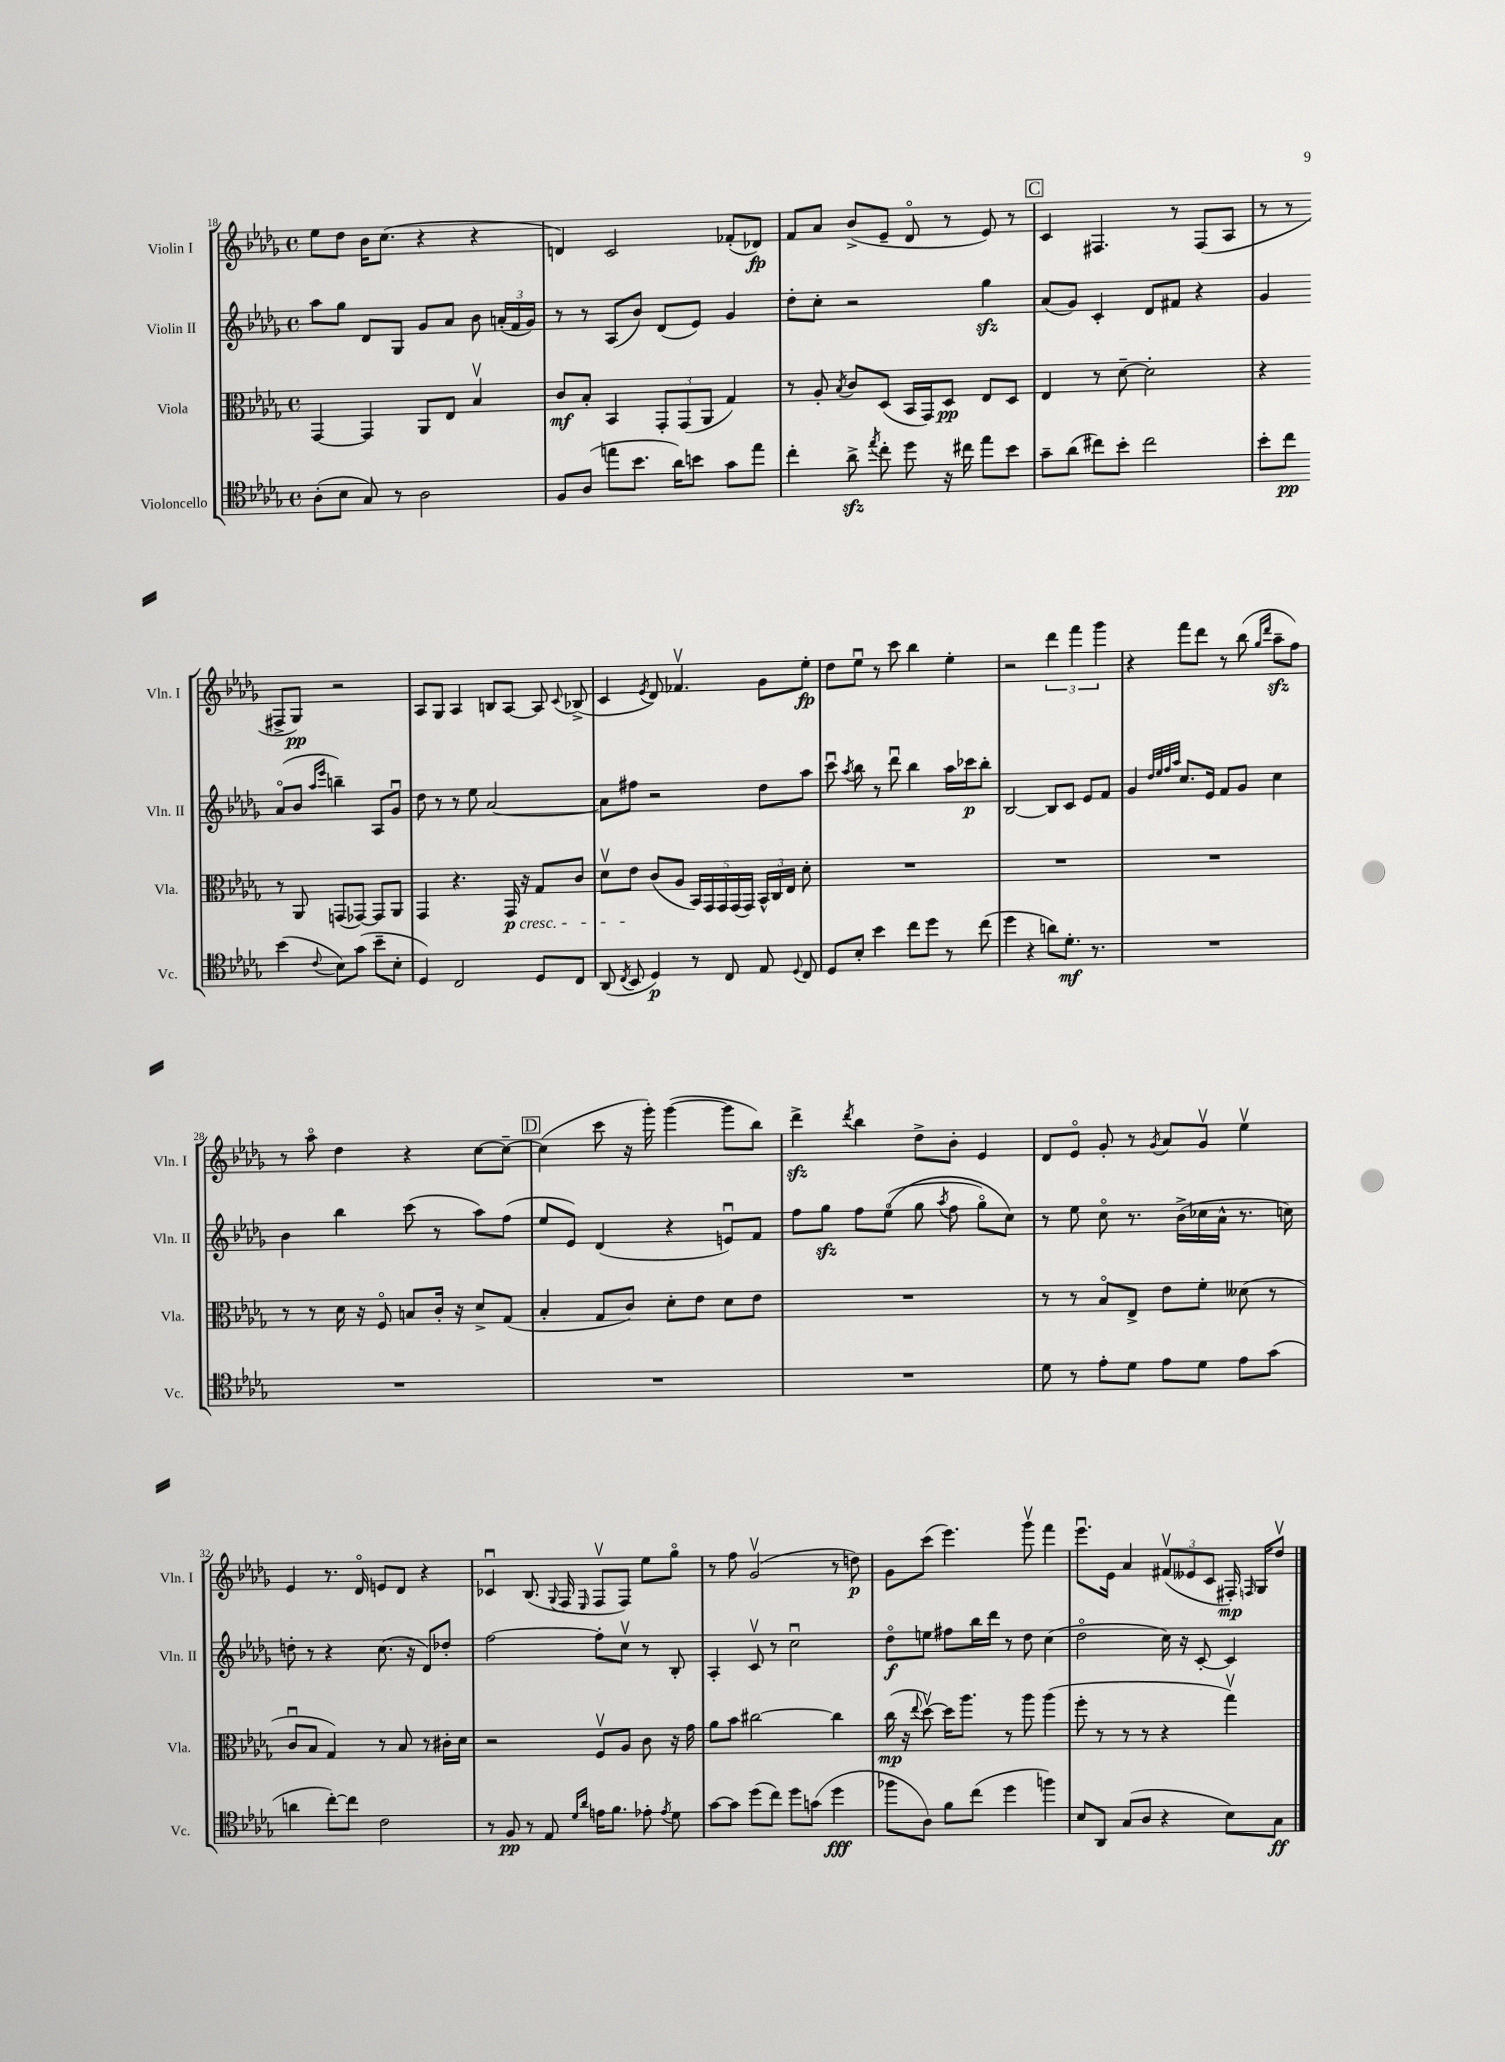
<<
\new StaffGroup <<
\new Staff = "s0" \with { instrumentName = "Violin I" shortInstrumentName = "Vln. I" } {
    \clef treble \key des \major \defaultTimeSignature \time 4/4
    \autoBeamOff ees''8[ des''8] bes'16[ c''8.]( r4 r4 |
    d'4) c'2 fes'8[-.( des'8]\fp) |
    f'8[ aes'8] bes'8[->( ees'8]-- des'8\flageolet r8 ees'8) r8 |
    \mark \markup { \box "C" } c'4 fis4. r8 fis8[( aes8] |
    r8 r8 fis8[-> ges8]\pp) r2 |
    aes8[ ges8] aes4 b8[ aes8]~ aes8 \appoggiatura { c'8 } bes8->( |
    c'4 \acciaccatura { ees'8 } des'8) fes'4.\upbow ges'8[ ees''8]-.\fp |
    des''8[ ees''8]\downbow r8 c'''8 bes''4 ees''4-. |
    r2 \tuplet 3/2 { des'''4 f'''4 ges'''4 } |
    r4 f'''8[ des'''8] r8 bes''8( \grace { ges''16[ des'''16] } aes''8[--\sfz f''8]) |
    r8 aes''8\flageolet des''4 r4 c''8[~ c''8]~-- |
    \mark \markup { \box "D" } c''4( c'''8 r16 ges'''16-.) ges'''4~( ges'''8[ bes''8]) |
    des'''4->\sfz \acciaccatura { des'''8 } bes''4 des''8[-> bes'8]-. ees'4 |
    des'8[ ees'8]\flageolet ges'8-. r8 \acciaccatura { ges'8 } aes'8[ ges'8]\upbow ees''4\upbow |
    ees'4 r8. des'16\flageolet e'8[ des'8] r4 |
    ces'4\downbow bes8.( \appoggiatura { ges8 } f16 \grace { ees16 } f8[\upbow f8]) ees''8[ ges''8]\flageolet |
    r8 f''8 ges'2\upbow( r8 d''8\p) |
    ges'8[ c'''8]( ees'''4.) ges'''8\upbow f'''4 |
    ees'''8.[\downbow ees'16] aes'4 \tuplet 3/2 { fis'8[\upbow( eeses'8 c'8] } fis16-.\mp) \grace { f16 } ges16[ des''8]\upbow \bar "|." |
}
\new Staff = "s1" \with { instrumentName = "Violin II" shortInstrumentName = "Vln. II" } {
    \clef treble \key des \major \defaultTimeSignature \time 4/4
    \autoBeamOff aes''8[ ges''8] des'8[ ges8] ges'8[ aes'8] bes'8 \tuplet 3/2 { a'16[-.( f'16 ges'16]) } |
    r8 r8 aes8[( bes'8]) des'8[( ees'8]) ges'4 |
    des''8[-. c''8]-. r2 ges''4\sfz |
    \mark \markup { \box "C" } aes'8[( ges'8]) c'4-. des'8[ fis'8] r4 |
    ges'4 aes'8[\flageolet( bes'8] \grace { aes''16[ ees'''16] } b''4--) aes8[ ges'8]\downbow |
    des''8 r8 r8 ees''8 aes'2~ |
    aes'8[ fis''8] r2 des''8[ aes''8] |
    c'''8\downbow \acciaccatura { aes''8 } bes''8 r8 des'''8\downbow bes''4 aes''16[ ces'''16\p bes''8]-. |
    bes2~ bes8[ c'8] ees'8[ f'8] |
    ges'4 \grace { des''32[ ees''32 f''32 aes''32] } c''8.[ ees'16] f'8[ ges'8] c''4 |
    bes'4 bes''4 c'''8( r8 aes''8[) f''8]( |
    \mark \markup { \box "D" } ees''8[ ees'8]) des'4( r4 e'8[\downbow) f'8] |
    f''8[ ges''8]\sfz f''8[ ees''8]\flageolet(\( ges''8 \acciaccatura { aes''8 } f''8 ges''8[\flageolet) c''8]\) |
    r8 ees''8 c''8\flageolet r8. bes'16[->( ces''16 aes'16]-^ r8. c''16) |
    d''8-. r8 r4 c''8.( r16 des'8[) des''8]-. |
    f''2~ f''8[-. c''8]\upbow r8 bes8-. |
    aes4-. c'8\upbow r8 c''2\downbow |
    des''8[\flageolet\f e''8] fis''8[ bes''16 des'''16] r8 des''8 c''4( |
    des''2\flageolet c''16) r16 c'8~-. c'4 \bar "|." |
}
\new Staff = "s2" \with { instrumentName = "Viola" shortInstrumentName = "Vla." } {
    \clef alto \key des \major \defaultTimeSignature \time 4/4
    \autoBeamOff ges,4~ ges,4 aes,8[ ees8] bes4\upbow |
    c'8[\mf bes8]-. bes,4 \tuplet 3/2 { ges,8[-. ges,8( aes,8] } ges4) |
    r8 aes8-. \acciaccatura { bes8 } c'8[ des8]( bes,16[ ges,16) des8]\pp ees8[ des8] |
    \mark \markup { \box "C" } ees4 r8 des'8~-- des'2-. |
    r4 r8 aes,8 g,8[( ges,8]~) ges,8[ aes,8] |
    ges,4 r4. ges,16\p\cresc r16 ges8[ c'8] |
    des'8[\upbow ees'8]\! c'8[( aes8] \tuplet 5/4 { bes,16[) ges,16 ges,16 ges,16( ges,16]) } \tuplet 3/2 { bes,16[-^ c16 ees16] } des'8-. |
    R1 |
    R1 |
    R1 |
    r8 r8 des'16 r16 f8\flageolet b8[ c'16]-. r16 des'8[-> ges8]( |
    \mark \markup { \box "D" } bes4-. ges8[ c'8]) des'8[-. ees'8] des'8[ ees'8] |
    R1 |
    r8 r8 bes8[\flageolet ees8]-> ees'8[ f'8]-. deses'8( r8 |
    c'8[\downbow bes8] ges4) r8 bes8 r8 cis'16[-. des'16] |
    r2 f8[\upbow aes8] c'8 r16 ges'16 |
    aes'8[ bes'8] cis''2~ cis''4 |
    c''16\mp( r16 \appoggiatura { ees''8 } des''8~\upbow) des''16[ aes''8.] r8 aes''8 aes''4( |
    f''8-. r8 r8 r8 r4 ges''4\upbow) \bar "|." |
}
\new Staff = "s3" \with { instrumentName = "Violoncello" shortInstrumentName = "Vc." } {
    \clef tenor \key des \major \defaultTimeSignature \time 4/4
    \autoBeamOff aes8[-.( bes8] ges8) r8 aes2 |
    f8[ aes8]( e''8[ bes'8.] aes'16[) b'8] ges'8[ e''8] |
    c''4-. aes'8->\sfz \acciaccatura { ees''8 } c''8-. des''8 r16 cis''16 ees''8[ bes'8] |
    \mark \markup { \box "C" } ges'8[-- aes'8]( cis''8[) bes'8]-. cis''2 |
    bes'8[-. c''8]\pp bes'4( \appoggiatura { c'8 } bes8[) ges'8]( bes'8[-- bes8]-. |
    des4) c2 des8[ c8] |
    aes,8( \acciaccatura { c8 } bes,8 des4\p) r8 c8 ees8 \appoggiatura { des8 } c8 |
    des8[ bes8]-. bes'4 c''8[ des''8] r8 c''8( |
    des''4 r4 a'8[) des'8.]-.\mf r8. |
    R1 |
    R1 |
    \mark \markup { \box "D" } R1 |
    R1 |
    des'8 r8 ees'8[-. des'8] ees'8[ des'8] ees'8[ ges'8]( |
    a'4 c''8[~-.) c''8] c'2 |
    r8 f8\pp r8 ees8 \grace { des'16[ aes'16] } e'16[ f'8.] ees'8-. \acciaccatura { ees'8 } des'8 |
    ges'8[~ ges'8] des''8[( c''8]) des''8[ g'8]( des''4\fff |
    fes''8[ aes8]) f'8[ c''8]( des''4 f''4) |
    bes8[ aes,8] ges8[( aes8] r4 bes8[) ges8]\ff \bar "|." |
}
>>
>>
\layout { \context { \Score currentBarNumber = #18 } }
